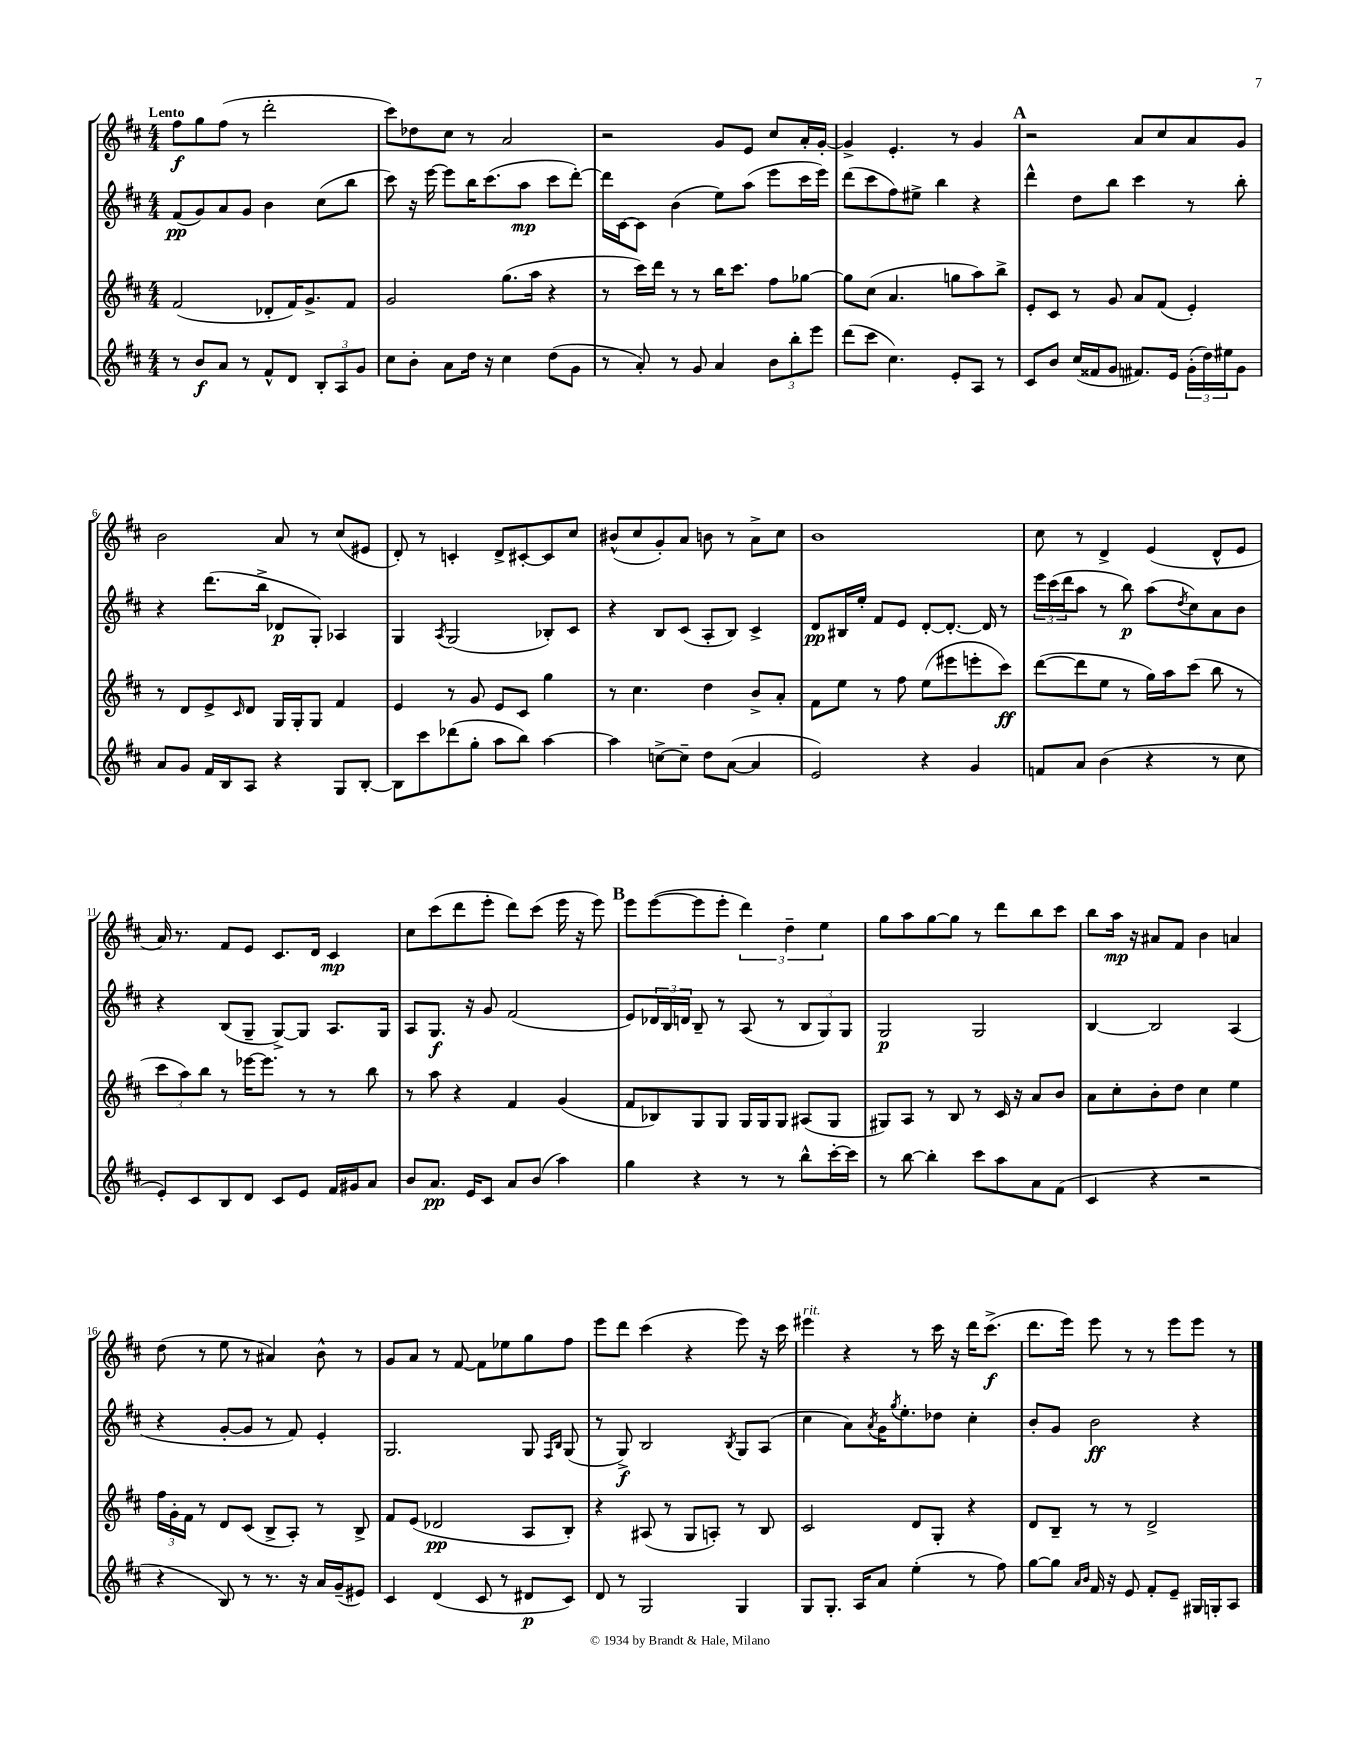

**kern	**kern	**kern	**kern
*staff4	*staff3	*staff2	*staff1
*clefG2	*clefG2	*clefG2	*clefG2
*k[f#c#]	*k[f#c#]	*k[f#c#]	*k[f#c#]
*M4/4	*M4/4	*M4/4	*M4/4
8r	(2f#	(8f#	8ff#
8b	.	8g)	8gg
8a	.	8a	(8ff#
8r	.	8g	8r
8f#^^	8d-'	4b	2ddd'
8d	16f#)	.	.
.	8.g^	.	.
12B'	.	(8cc#	.
12A	.	.	.
.	8f#	8bb	.
12g	.	.	.
=	=	=	=
8cc#	2g	8ccc#)	8ccc#)
8b'	.	16r	8dd-
.	.	[16eee	.
8a	.	8eee]	8cc#
16dd	.	16bb	8r
16r	.	(8.ccc#	.
4cc#	(8.gg	.	2a
.	.	8aa	.
.	16aa	.	.
(8dd	4r	8ccc#	.
8g	.	[8ddd')	.
=	=	=	=
8r	8r	16ddd]	2r
.	.	[16c#	.
8a')	16ccc#)	8c#]	.
.	16ddd	.	.
8r	8r	(4b	.
8g	8r	.	.
4a	16bb	8ee)	8g
.	8.ccc#	.	.
.	.	(8aa	8e
12b	8ff#	8eee	8cc#
12bb'	.	.	.
.	[8gg-	16ccc#	16a'
12eee	.	.	.
.	.	16eee)	[16g'
=	=	=	=
(8ddd	8gg-]	(8ddd	4g^]
8ccc#	(8cc#	8ccc#	.
4.cc#)	4.a	8ff#)	4.e'
.	.	8ee#^	.
.	.	4bb	.
8e'	8gg	.	8r
8A	8aa)	4r	4g
8r	8bb^	.	.
=	=	=	=
8c#	8e'	4ddd^^	2r
8b	8c#	.	.
(16cc#	8r	8dd	.
16f##	.	.	.
8g	8g	8bb	.
8.f#)	8a	4ccc#	8a
.	(8f#	.	8cc#
16e	.	.	.
(24g'	4e')	8r	8a
24dd)	.	.	.
24ee#	.	.	.
8g	.	8bb'	8g
=	=	=	=
8a	8r	4r	2b
8g	8d	.	.
16f#	8e^	(8.ddd	.
16B	.	.	.
.	16qqc#	.	.
8A	8d	.	.
.	.	16bb^	.
4r	16G	8d-	8a
.	16G'	.	.
.	8G	8G')	8r
8G	4f#	4A-	(8cc#
[8B'	.	.	8e#
=	=	=	=
8B]	4e	4G	8d')
8ccc#	.	.	8r
.	.	8qA	.
(8ddd-	8r	(2G	4c'
8gg'	8g	.	.
8aa	8e	.	8d^
8bb)	8c#	.	[8c#'
[4aa	4gg	8B-')	8c#]
.	.	8c#	8cc#
=	=	=	=
4aa]	8r	4r	(8b#^^
.	4.cc#	.	8cc#
[8cc^	.	8B	8g')
8cc~]	.	(8c#	8a
8dd	4dd	8A'	8b
([8a	.	8B)	8r
4a]	8b^	4c#^	8a^
.	8a'	.	8cc#
=	=	=	=
2e)	8f#	8d	1b
.	8ee	16B#	.
.	.	16ee'	.
.	8r	8f#	.
.	8ff#	8e	.
4r	(8ee	[8d'	.
.	8eee#	8.d'_	.
4g	8eee'	.	.
.	.	16d]	.
.	8ccc#)	8r	.
=	=	=	=
8f	([8ddd	24eee	8cc#
.	.	(24ccc#	.
.	.	24ddd	.
8a	8ddd]	8aa	8r
(4b	8ee	8r	4d^
.	8r	8bb)	.
4r	16gg)	(8aa	(4e
.	16aa	.	.
.	.	8qdd	.
.	(8ccc#	8cc#)	.
8r	8bb	8a	8d^^
8cc#	8r	8b	8e
=	=	=	=
8e')	12ccc#	4r	16a)
.	.	.	8.r
.	12aa)	.	.
8c#	.	.	.
.	12bb	.	.
8B	8r	(8B	8f#
8d	[16eee-	8G~	8e
.	8.eee-]	.	.
8c#	.	[8G^)	8.c#
8e	8r	8G]	.
.	.	.	16d
16f#	8r	8.A	4c#
16g#	.	.	.
8a	8bb	.	.
.	.	16G	.
=	=	=	=
8b	8r	8A	8cc#
8.a	8aa	8.G	(8ccc#
.	4r	.	8ddd
16e	.	16r	.
8c#	.	8g	8eee'
8a	4f#	(2f#	8ddd)
(8b	.	.	(8ccc#
4aa)	(4g	.	16eee
.	.	.	16r
.	.	.	8eee)
=	=	=	=
4gg	8f#	8e)	8eee
.	8B-)	24d-	([8eee
.	.	24B	.
.	.	24d	.
4r	8G	8B~	8eee]
.	8G	8r	8eee'
8r	16G	(8A	6ddd)
.	16G	.	.
8r	8G	8r	.
.	.	.	6dd~
8bb^^	(8A#	12B	.
.	.	12G)	6ee
[16ccc#'	8G	.	.
.	.	12G	.
16ccc#]	.	.	.
=	=	=	=
8r	8G#)	2G	8gg
[8bb	8A	.	8aa
4bb']	8r	.	[8gg
.	8B	.	8gg]
8ccc#	8r	2G	8r
8aa	16c#	.	8ddd
.	16r	.	.
8a	8a	.	8bb
(8f#	8b	.	8ccc#
=	=	=	=
4c#	8a	[4B	8bb
.	8cc#'	.	16aa
.	.	.	16r
4r	8b'	2B]	8a#
.	8dd	.	8f#
2r	4cc#	.	4b
.	4ee	(4A	4a
=	=	=	=
4r	24ff#	4r	(8dd
.	24g'	.	.
.	24f#	.	.
.	8r	.	8r
8B)	8d	[8g'	8ee
8r	(8c#	8g]	8r
8.r	8B^	8r	4a#)
.	8A')	8f#)	.
16r	.	.	.
16a	8r	4e'	8b^^
(16g~	.	.	.
8e#)	8B^	.	8r
=	=	=	=
4c#	8f#	2.G	8g
.	(8e	.	8a
(4d	2d-	.	8r
.	.	.	[8f#
8c#	.	.	8f#]
8r	.	.	8ee-
8d#	8A	8G	8gg
.	.	16qqF#	.
.	.	16qqB	.
8c#)	8B')	(8G	8ff#
=	=	=	=
8d	4r	8r	8eee
8r	.	8G^)	8ddd
2G	(8A#	2B	(4ccc#
.	8r	.	.
.	8G	.	4r
.	8A')	.	.
.	.	8qB	.
4G	8r	8G	8eee)
.	8B	(8A	16r
.	.	.	16ccc#
=	=	=	=
8G	2c#	4cc#	4eee#
8.G'	.	.	.
.	.	8a)	4r
16A	.	.	.
.	.	8qa	.
8a	.	16g	.
.	.	8qgg	.
.	.	8.ee'	.
(4ee'	8d	.	8r
.	8G'	8dd-	16ccc#
.	.	.	16r
8r	4r	4cc#'	16ddd
.	.	.	(8.ccc#^
8ff#)	.	.	.
=	=	=	=
[8gg	8d	8b'	8.ddd
8gg]	8B~	8g	.
.	.	.	16eee)
16qqa	.	.	.
16qqb	.	.	.
16f#	8r	2b	8eee
16r	.	.	.
8e	8r	.	8r
8f#'	2d^	.	8r
8e~	.	.	8eee
16G#	.	4r	8eee
16G'	.	.	.
8A	.	.	8r
==	==	==	==
*-	*-	*-	*-
